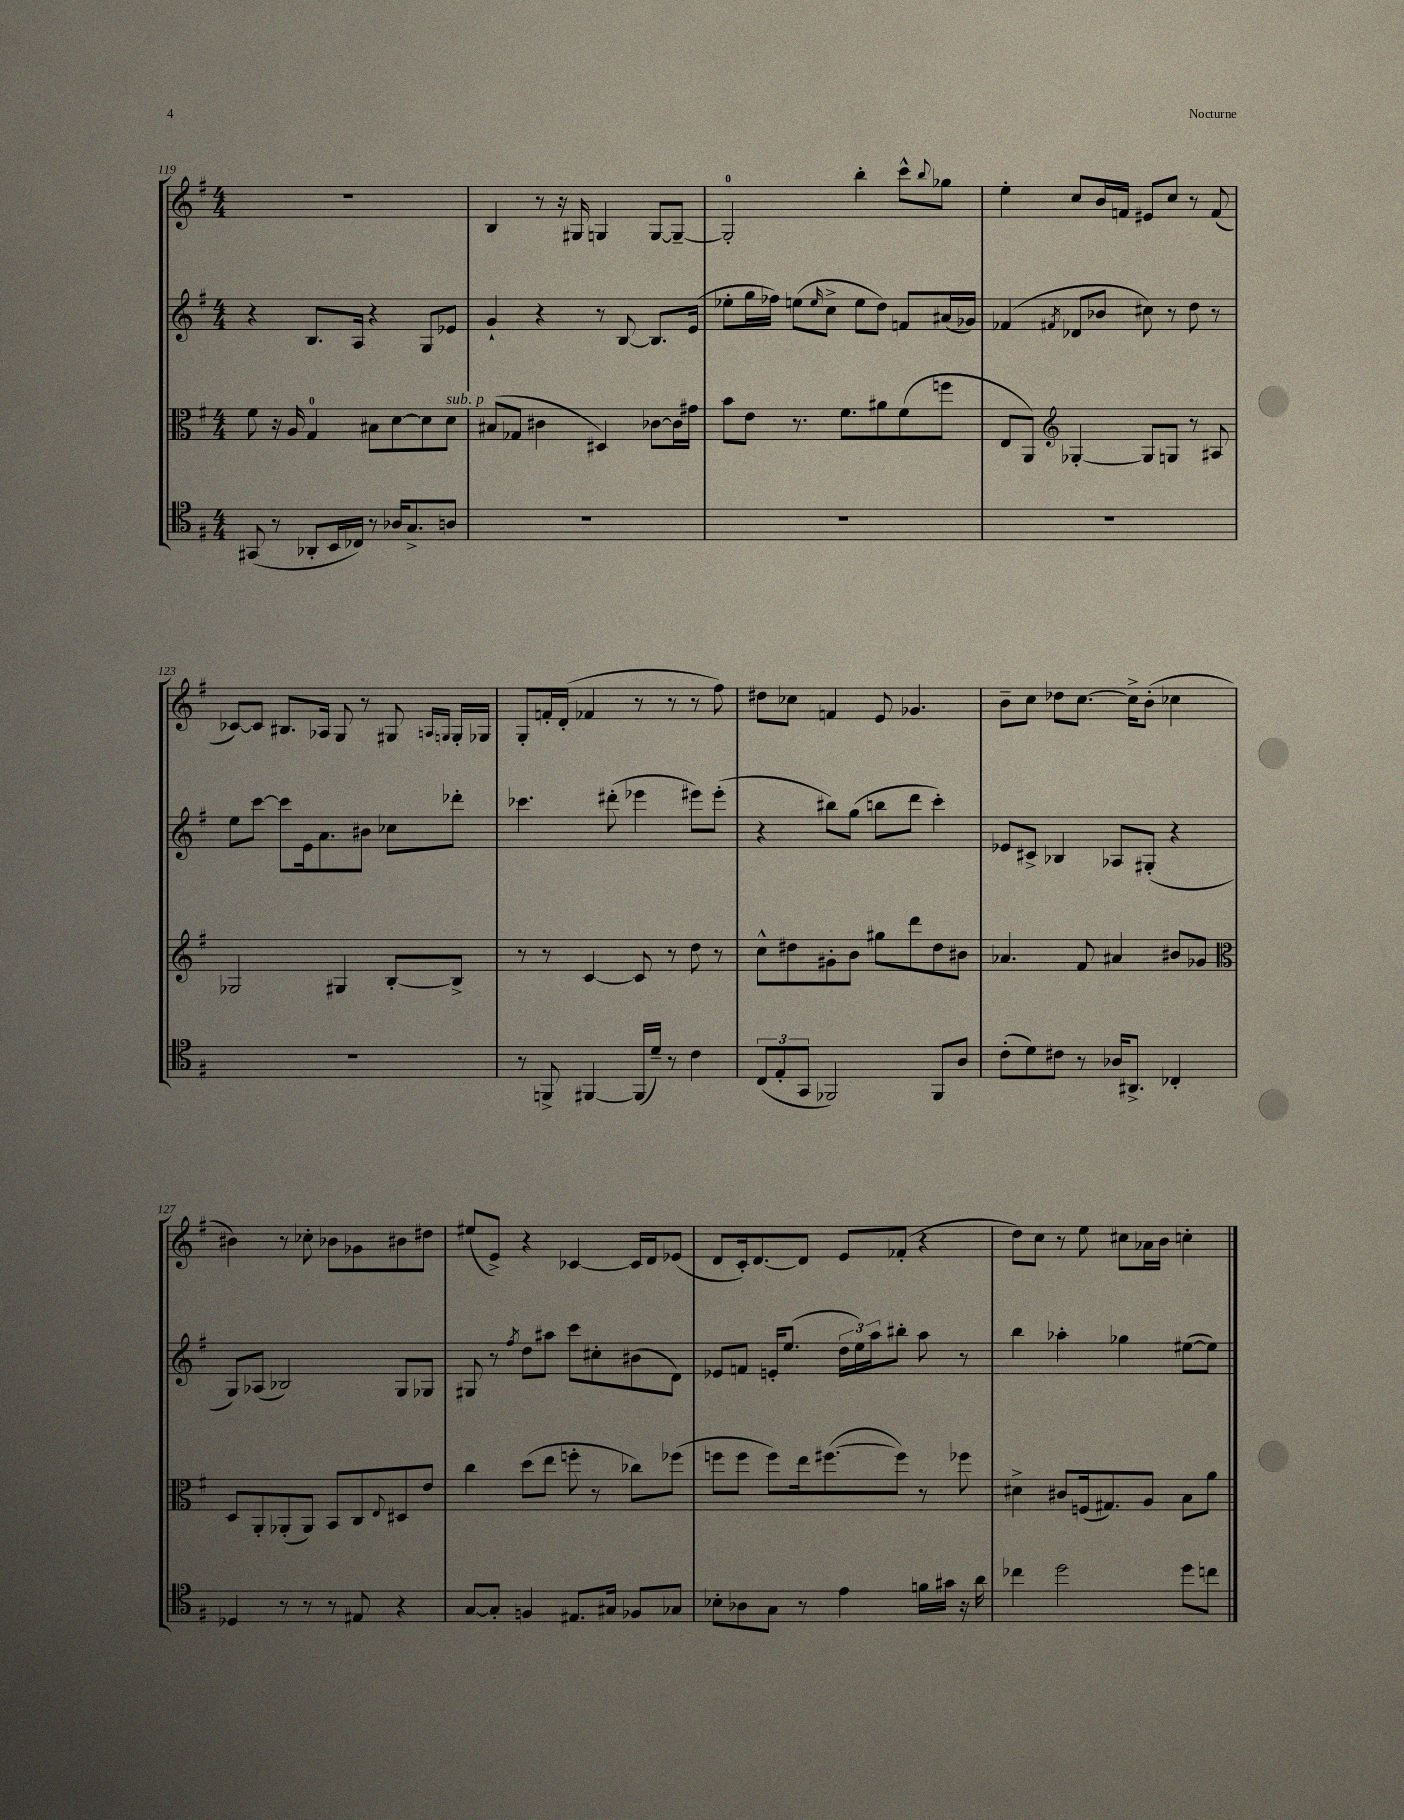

**kern	**kern	**kern	**kern
*part4	*part3	*part2	*part1
*staff4	*staff3	*staff2	*staff1
*clefC4	*clefC3	*clefG2	*clefG2
*k[f#]	*k[f#]	*k[f#]	*k[f#]
*M4/4	*M4/4	*M4/4	*M4/4
=119	=119	=119	=119
(8GG#X/	8f#\	4r	1r
8r	16r	.	.
.	16A/	.	.
8AA-X'/L	4G/	8.B/L	.
16BB/L	.	.	.
16C-X/JJ)	.	16A/Jk	.
8r	8B#X\L	4r	.
16A-X/KL	[8d\	.	.
8.G^/	.	.	.
.	8d\]	8G/L	.
!	!LO:TX:a:i:t=sub. p	!	!
8An/J	8d\J	8e-X/J	.
=120	=120	=120	=120
1r	(8B#X/L	4g`/	4B/
.	8G-X/J	.	.
.	4c#X\	4r	8r
.	.	.	16r
.	.	.	16G#X/
.	4D#X/)	8r	4Gn/
.	.	[8B/	.
.	[8c-X\L	8.B/L]	[8G/L
.	16c-\L]	.	8G~/J_
.	16g#X\JJ	(16e/Jk	.
=121	=121	=121	=121
1r	8b\L	8ee-X'\L	2G'/]
.	8e\J	16gg\L	.
.	.	16ff-X\JJ)	.
.	8.r	(8een\L	.
.	.	16qqee/	.
.	.	8cc^\J	.
.	8.f#\L	.	.
.	.	8ee\L	4bb'\
.	8a#X\	8dd\J)	.
.	(8f#\	8fn/L	8ccc^^\L
.	.	.	8qqbb/
.	8ffn\J	(16a#X/L	8gg-X\J
.	.	16g-X/JJ)	.
=122	=122	=122	=122
1r	8E/L	(4f-X/	4ee'\
.	8AA/J)	.	.
*	*clefG2	*	*
.	.	8qf#X/	.
.	[4G-X'/	8d-X/L	8cc/L
.	.	8b-X/J	16b/L
.	.	.	16fn/JJ
.	8G-/L]	8cc#X\)	8e#X/L
.	8Gn/J	8r	8cc/J
.	8r	8dd\	8r
.	8A#X/	8r	(8f/
!!LO:LB:g=z
=123	=123	=123	=123
1r	2G-X/	8ee\L	[8c-X/L)
.	.	[8ccc\J	8c-/J]
.	.	8ccc\L]	8.B#X/L
.	.	16e\k	.
.	.	8.a\	16A-X/Jk
.	4G#X/	.	8G/
.	.	8b#X\J	8r
.	[8B'/L	8cc-X\L	8G#X/
.	.	.	16qqAn/LL
.	.	.	16qqGn/JJ
.	8B^/J]	8ddd-X'\J	16G'/LL
.	.	.	16G-X/JJ
=124	=124	=124	=124
8r	8r	4.ccc-X\	8G'/L
8FFn^/	8r	.	16fn'/L
.	.	.	(16d'/JJ
[4FF#X/	[4c/	.	4f-X/
.	.	(8ddd#X'\	.
(16FF#/LL]	8c/]	4eee-X\	8r
16d~/JJ)	.	.	.
8r	8r	.	8r
4c\	8dd\	8eee#X\L)	8r
.	8r	(8eee#'\J	8ff#\)
=125	=125	=125	=125
(12C/L	8cc^^\L	4r	8dd#X\L
12E'/	.	.	.
.	8dd#X\	.	8cc-X\J
12GG/J	.	.	.
2FF-X/)	8g#X'\	8bb#X\L)	4fn/
.	8b\J	(8gg\J	.
.	8gg#X\L	8bbn\L	8e/
.	8ddd\	8ddd\J	4.g-X/
8FF-/L	8dd#\	4ccc'\)	.
8A/J	8b#X\J	.	.
=126	=126	=126	=126
(8c'\L	4.a-X/	8e-X/L	8b~\L
8d\)	.	8c#X^/J	8cc\J
8c#X\J	.	4B-X/	8dd-X\L
8r	8f#/	.	[8.cc\J
16A-X/KL	4a#X/	8A-X/L	.
8.AA#X^/J	.	.	16cc^\KL]
.	.	(8G#X'/J	(8b'\J
4C-X'/	8b#X/L	4r	4cc-X\
.	8g-X/J	.	.
!!LO:LB:g=z
=127	=127	=127	=127
*	*clefC3	*	*
4D-X/	8D/L	8G/L)	4b#X\)
.	8AA'/	(8A-X/J	.
8r	(8AA-X'/	2B-X/)	8r
8r	8AA-/J)	.	8cc-X'\
8r	8BB/L	.	8b-X\L
8E#X/	8C/	.	8g-X\
.	8qqE/	.	.
4r	8D#X/	8G/L	8b#X\
.	8e/J	8G-X/J	8dd#X\J
=128	=128	=128	=128
[8G/L	4cc\	8G#X/	(8ee#X/L
8G'/J]	.	8r	8e^/J)
.	.	8qff#/	.
4Fn/	(8dd\L	8dd\L	4r
.	8ee\J	8aa#X\J	.
8.E#X/L	8ffn'\	8ccc\L	[4c-X/
.	8r	8cc#X'\	.
16G#X/Jk	.	.	.
8F-X/L	8cc-X\L)	(8b#X\	16c-/LL]
.	.	.	16d/J
8G-X/J	(8ff-X\J	8d\J)	(8e-X/J
=129	=129	=129	=129
8B-X'\L	8ffn\L	8e-X/L	8d/L
8A-X\	8ff\J	8fn/J	16c'/k)
.	.	.	[8.d/
8G\J	8ff\L)	16en'/KL	.
.	.	(8.ee/J	.
8r	16ee\k	.	8d/J]
.	([8.ff#X\	.	.
4e\	.	24dd\LL	8e/L
.	.	24ee\)	.
.	.	24aa\J	.
.	8ff#\J])	8bb#X'\J	(8f-X'/J
16fn\LL	8r	8aa\	4r
16g#X\JJ	.	.	.
16r	8ff-X\	8r	.
16a\	.	.	.
=130	=130	=130	=130
4cc-X\	4d#X^\	4bb\	8dd\L)
.	.	.	8cc\J
2dd\	8c#X/L	4aa-X'\	8r
.	(16Fn/k	.	8ee\
.	8.G#X/)	.	.
.	.	4gg-X\	8cc#X\L
.	8A/J	.	16a-X\L
.	.	.	16b\JJ
8dd\L	8B\L	([8ee#X\L	4ccn'\
8ccn\J	8a\J	8ee#\J])	.
==	==	==	==
*-	*-	*-	*-
